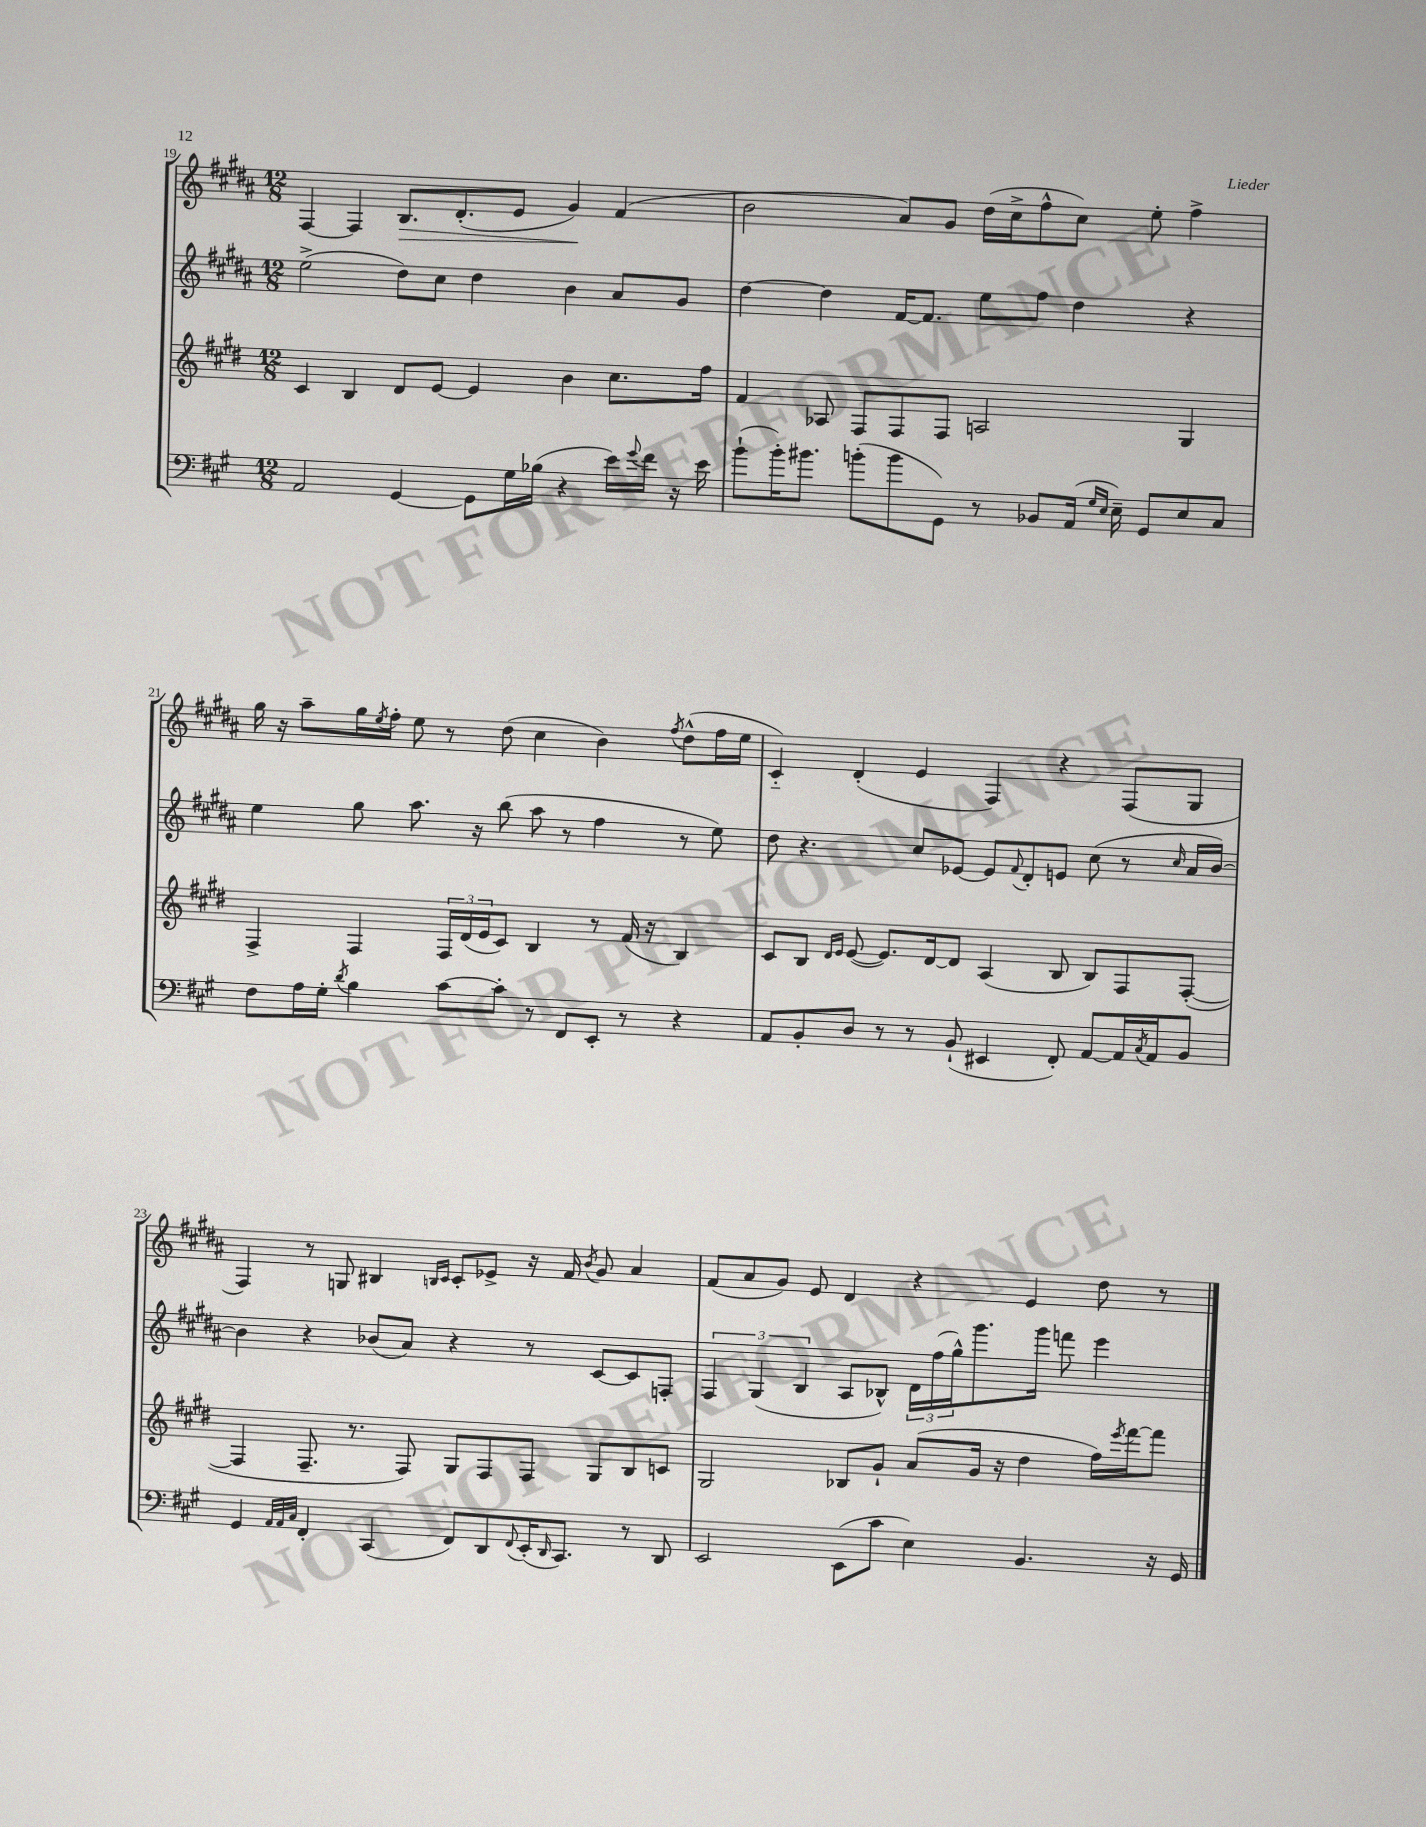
<<
\new StaffGroup <<
\new Staff = "s0" {
    \clef treble \key b \major \numericTimeSignature \time 12/8
    fis4~ fis4 b8.\> dis'8.-.( e'8 gis'4\!) fis'4( |
    b'2 ais'8) gis'8 dis''16( cis''16-> fis''8-^ cis''8) e''8-. fis''4-> |
    gis''16 r16 ais''8-- gis''16 \acciaccatura { e''8 } fis''16-. e''8 r8 dis''8( cis''4 b'4) \acciaccatura { fis''8 } dis''8-^( fis''16 e''16 |
    cis'4-_) dis'4-.( e'4 fis4) r4 fis8( gis8 |
    fis4) r8 g8 bis4 \grace { b16 cis'16 } cis'8-. ees'8-> r16 fis'16 \acciaccatura { b'8 } gis'8 ais'4 |
    fis'8( ais'8 gis'8) e'8 dis'4 r4 e'4 dis''8 r8 \bar "|." |
}
\new Staff = "s1" {
    \clef treble \key b \major \numericTimeSignature \time 12/8
    e''2->( dis''8) cis''8 dis''4 b'4 ais'8 gis'8 |
    dis''4~ dis''4 fis'16~ fis'8. e''8 fis''8 dis''4 r4 |
    e''4 gis''8 ais''8. r16 b''8( ais''8 r8 fis''4 r8 e''8) |
    dis''8 r4. cis''8 ees'8~ ees'8 \appoggiatura { fis'8 } dis'8-. e'8 cis''8( r8 \grace { cis''16 } ais'16 b'16~) |
    b'4 r4 bes'8( ais'8) r4 r8 cis'8~ cis'8 f8-. |
    \tuplet 3/2 { fis4 gis4( b4 } ais8 bes8-^) \tuplet 3/2 { dis'16 fis''16( gis''16-^) } gis'''8. gis'''16 f'''8 e'''4 \bar "|." |
}
\new Staff = "s2" {
    \clef treble \key e \major \numericTimeSignature \time 12/8
    cis'4 b4 dis'8 e'8~ e'4 b'4 cis''8. fis''16 |
    fis'4 aes8 fis8 fis8 fis8 a2 gis4 |
    fis4-> fis4 \tuplet 3/2 { fis16 dis'16( e'16 } cis'8) b4 r8 fis'16( r16 b4) |
    cis'8 b8 \grace { dis'16 e'16 } e'8~( e'8.) dis'16~ dis'8 a4( b8 b8) fis8 fis8~-.( |
    fis4 fis8.-- r8. fis8) gis8 fis8 fis8 gis8 b8 c'8 |
    gis2 bes8 gis'8-! a'8( gis'16 r16 dis''4 fis''16) \acciaccatura { e'''8 } fis'''16~ fis'''8 \bar "|." |
}
\new Staff = "s3" {
    \clef bass \key a \major \numericTimeSignature \time 12/8
    a,2 gis,4~ gis,8 gis16 bes16( r4 e'16) \appoggiatura { gis'8 } fis'16 r16 e'16 |
    b'8-!( b'16-.) bis'8. b'8-.( b'8 gis,8) r8 bes,8 a,16( \grace { gis16 e16 } e16--) gis,8 e8 cis8 |
    fis8 a16 gis16-. \acciaccatura { d'8 } b4 cis'8~ cis'8-. r8 fis,8 e,8-. r8 r4 |
    a,8 b,8-. d8 r8 r8 b,8-!( eis,4 fis,8-.) a,8~ a,16 \acciaccatura { cis8 } a,16 b,8 |
    gis,4 \grace { a,32 a,32 cis32 } fis,4-. cis,4( fis,8) d,8 \appoggiatura { fis,8 } e,16-.( \grace { d,16 } cis,8.) r8 d,8 |
    e,2 e,8( cis'8 e4) b,4. r16 gis,16 \bar "|." |
}
>>
>>
\layout { \context { \Score currentBarNumber = #19 } }
